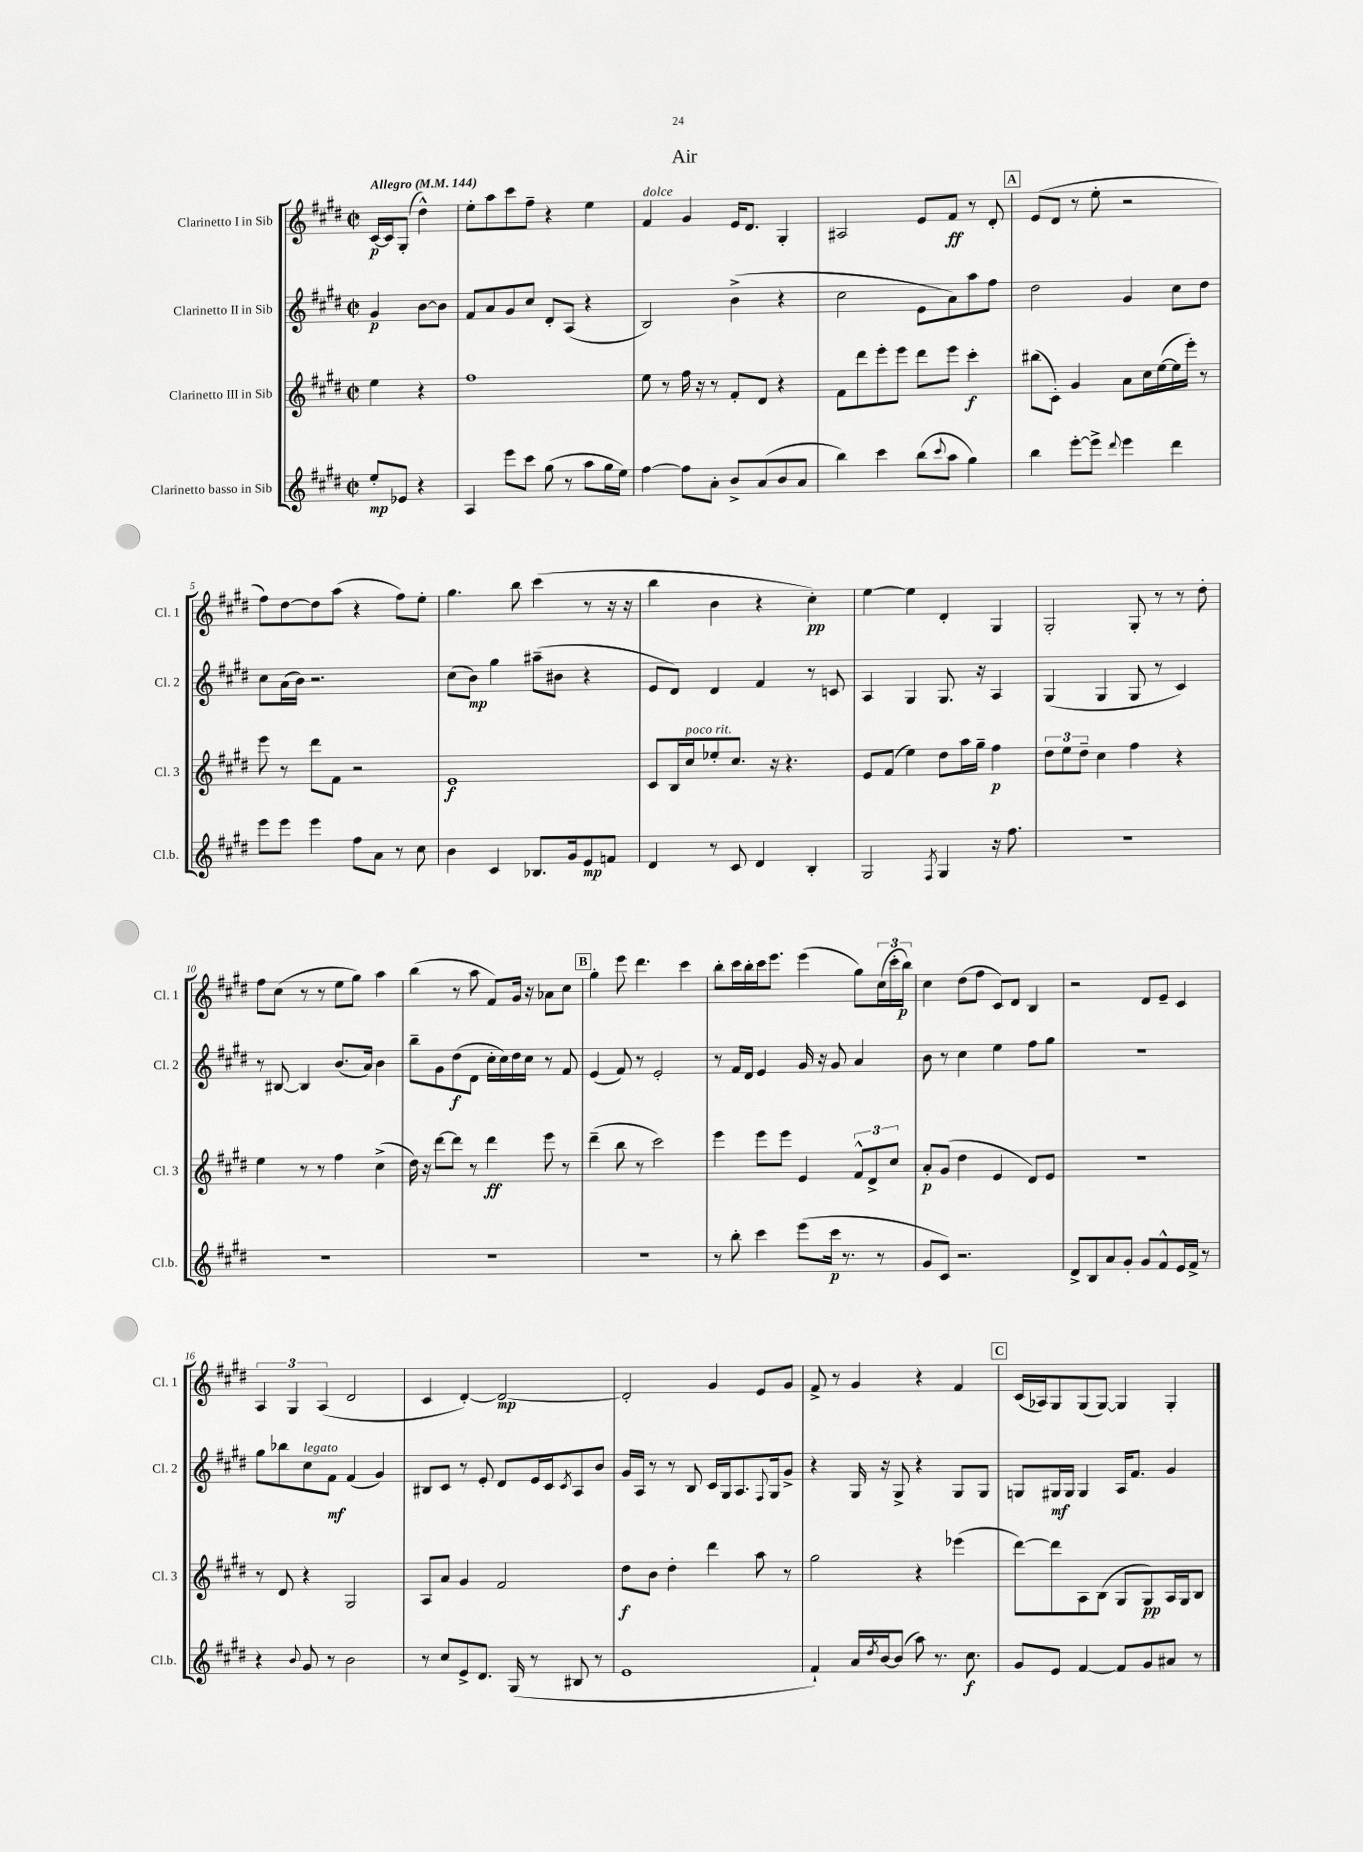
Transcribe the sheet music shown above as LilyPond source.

\header { title = "Air" }
<<
\new StaffGroup <<
\new Staff = "s0" \with { instrumentName = "Clarinetto I in Sib" shortInstrumentName = "Cl. 1" } {
    \clef treble \key e \major \defaultTimeSignature \time 2/2 \partial 2 \tempo "Allegro" 4 = 144
    cis'16~\p cis'16 gis8-.( dis''4-^) |
    e''8-. a''8 cis'''8 fis''8-- r4 e''4 |
    fis'4^\markup { \italic "dolce" } gis'4 e'16 dis'8. gis4-. |
    ais2 e'8 fis'8\ff r8 dis'8-. |
    \mark \markup { \box "A" } e'8( dis'8 r8 e''8-. r2 |
    fis''8) dis''8~ dis''8 a''8( r4 fis''8) e''8-. |
    gis''4. b''8 cis'''4( r8 r16 r16 |
    b''4 b'4 r4 cis''4-.\pp) |
    e''4~ e''4 dis'4-. gis4 |
    gis2-. gis8-. r8 r8 dis''8-. |
    fis''8 cis''8( r8 r8 e''8 gis''8) a''4 |
    b''4( r8 a''8 fis'8) gis'16 r16 aes'8 cis''8 |
    \mark \markup { \box "B" } gis''4-. e'''8 dis'''4. cis'''4 |
    b''8-. cis'''16 b''16-. cis'''16 e'''8. e'''4( gis''8) \tuplet 3/2 { cis''16( cis'''16-. b''16\p) } |
    cis''4 dis''8( fis''8 cis'8) dis'8 b4 |
    r2 dis'8 e'8-- cis'4 |
    \tuplet 3/2 { a4 gis4 a4( } dis'2 |
    cis'4 dis'4~-.) dis'2~\mp |
    dis'2-. gis'4 e'8 gis'8 |
    fis'8-> r8 gis'4 r4 fis'4 |
    \mark \markup { \box "C" } cis'16( aes16) gis8 gis8( gis8~) gis4 gis4-. \bar "|." |
}
\new Staff = "s1" \with { instrumentName = "Clarinetto II in Sib" shortInstrumentName = "Cl. 2" } {
    \clef treble \key e \major \defaultTimeSignature \time 2/2 \partial 2
    gis'4\p b'8~ b'8 |
    fis'8 a'8 gis'8 cis''8 dis'8-. a8( r4 |
    b2) b'4->( r4 |
    cis''2 e'8 a'8) a''8 fis''8 |
    \mark \markup { \box "A" } dis''2 gis'4 cis''8 dis''8 |
    cis''8 a'16( b'16) r2. |
    cis''8( b'8\mp) gis''4 ais''8--( bis'8 r4 |
    e'8 dis'8) dis'4 fis'4 r8 c'8 |
    a4 gis4 gis8. r16 a4 |
    gis4( gis4 gis8 r8 cis'4) |
    r8 bis8~ bis4 b'8.( a'16) b'4 |
    b''8-- gis'8 dis''8\f( dis'8 cis''16-. cis''16) dis''16 cis''16 r8 fis'8 |
    \mark \markup { \box "B" } e'4( fis'8) r8 e'2-. |
    r8 fis'16 dis'16 e'4 gis'16 r16 gis'8 a'4 |
    b'8 r8 cis''4 e''4 fis''8 gis''8 |
    R1 |
    gis''8 bes''8 cis''8^\markup { \italic "legato" } fis'8\mf fis'4( gis'4) |
    bis8 cis'8 r8 e'8-. dis'8 e'16 cis'16 \acciaccatura { cis'8 } a8 b'8 |
    gis'16 a16 r8 r8 b8 cis'16 gis16 a8. \appoggiatura { fis8 } gis16 gis'8-> |
    r4 gis16 r16 gis8-> r4 gis8 gis8 |
    \mark \markup { \box "C" } g8 gis16\mf gis16 gis4 a16 fis'8. gis'4 \bar "|." |
}
\new Staff = "s2" \with { instrumentName = "Clarinetto III in Sib" shortInstrumentName = "Cl. 3" } {
    \clef treble \key e \major \defaultTimeSignature \time 2/2 \partial 2
    e''4 r4 |
    fis''1 |
    e''8 r8 fis''16 r16 r8 fis'8-. dis'8 r4 |
    fis'8 dis'''8 e'''8-. e'''8 dis'''8 e'''8 cis'''4-.\f |
    \mark \markup { \box "A" } bis''8( cis'8-.) gis'4 a'8 cis''16 e''16~( e''16 e'''16-.) r8 |
    e'''8 r8 dis'''8 fis'8 r2 |
    e'1\f |
    cis'8 b16 cis''16^\markup { \italic "poco rit." } ees''8-. cis''8. r16 r4. |
    e'8 fis'8( e''4) dis''8 a''16 gis''16-- fis''4\p |
    \tuplet 3/2 { dis''8 e''8 dis''8-- } cis''4 fis''4 r4 |
    e''4 r8 r8 fis''4 cis''4->( |
    dis''16) r16 dis'''8~ dis'''8 r8 dis'''4\ff e'''8 r8 |
    \mark \markup { \box "B" } dis'''4--( b''8 r8 cis'''2) |
    e'''4 e'''8 e'''8 e'4 \tuplet 3/2 { fis'8-^ dis'8-> cis''8 } |
    a'8-.\p gis'8( dis''4 e'4 dis'8) e'8 |
    r1 |
    r8 dis'8 r4 gis2 |
    a8 a'8 gis'4 fis'2 |
    dis''8\f b'8 dis''4-. dis'''4 a''8 r8 |
    gis''2 r4 ees'''4( |
    \mark \markup { \box "C" } dis'''8~) dis'''8 a8 b8( gis8 gis8\pp) a16 gis16 b8 \bar "|." |
}
\new Staff = "s3" \with { instrumentName = "Clarinetto basso in Sib" shortInstrumentName = "Cl.b." } {
    \clef treble \key e \major \defaultTimeSignature \time 2/2 \partial 2
    e''8-.\mp ees'8 r4 |
    a4 e'''8 cis'''8 gis''8( r8 a''8 gis''16 e''16) |
    fis''4~ fis''8 a'8-. b'8-> a'8( b'8 a'8 |
    b''4) cis'''4 b''8( \appoggiatura { cis'''8 } a''8 gis''4) |
    \mark \markup { \box "A" } b''4 e'''8~-. e'''8-> \appoggiatura { dis'''8 } e'''4 dis'''4 |
    e'''8 e'''8 e'''4 fis''8 a'8 r8 cis''8 |
    b'4 cis'4 bes8. gis'16 e'8\mp f'8 |
    dis'4 r8 cis'8 dis'4 b4-. |
    gis2 \acciaccatura { fis8 } gis4 r16 fis''8. |
    R1 |
    R1 |
    R1 |
    \mark \markup { \box "B" } R1 |
    r8 b''8-. cis'''4 e'''8( cis'''16\p r8. r8 |
    gis'8 cis'8) r2. |
    dis'8-> b8 a'8 gis'8-. gis'8 fis'8-^ e'16 fis'16-> r8 |
    r4 \appoggiatura { b'8 } gis'8 r8 b'2 |
    r8 cis''8 e'8-> dis'8. gis16( r8 bis8 r8 |
    e'1 |
    fis'4-!) a'16 \acciaccatura { dis''8 } b'16~ b'8( a''8) r8. cis''8.\f |
    \mark \markup { \box "C" } gis'8 e'8 fis'4~ fis'8 gis'8 ais'8 r8 \bar "|." |
}
>>
>>
